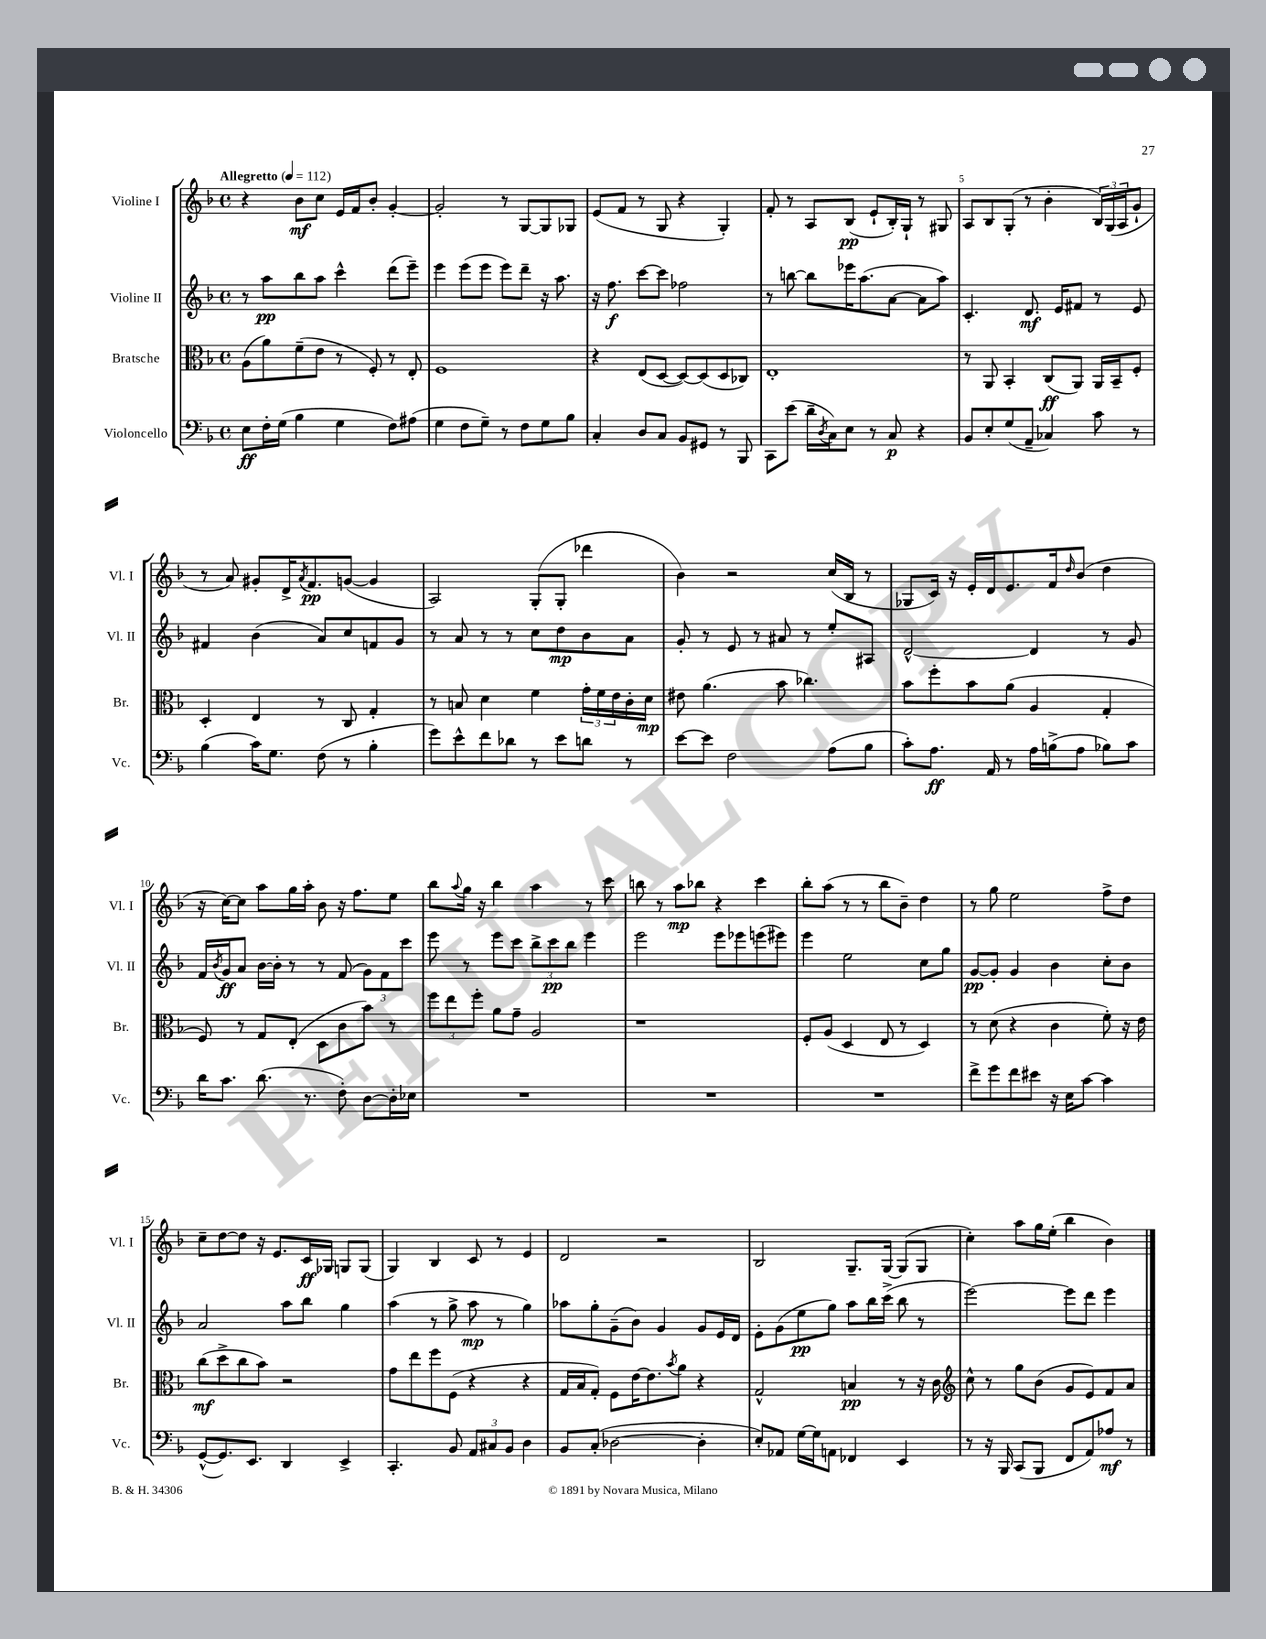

**kern	**dynam	**kern	**dynam	**kern	**dynam	**kern	**dynam
*part4	*part4	*part3	*part3	*part2	*part2	*part1	*part1
*staff4	*staff4	*staff3	*staff3	*staff2	*staff2	*staff1	*staff1
*I"Violoncello	*	*I"Bratsche	*	*I"Violine II	*	*I"Violine I	*
*I'Vc.	*	*I'Br.	*	*I'Vl. II	*	*I'Vl. I	*
*clefF4	*	*clefC3	*	*clefG2	*	*clefG2	*
*k[b-]	*	*k[b-]	*	*k[b-]	*	*k[b-]	*
*M4/4	*	*M4/4	*	*M4/4	*	*M4/4	*
*met(c)	*	*met(c)	*	*met(c)	*	*met(c)	*
*MM112	*	*MM112	*	*MM112	*	*MM112	*
=1	=1	=1	=1	=1	=1	=1	=1
!	!	!	!	!	!	!LO:TX:a:B:t=Allegretto	!
8E\L	ff	(8A\L	.	8r	.	4r	.
16F'\L	.	8a\)	.	8aa\L	pp	.	.
(16G\JJ	.	.	.	.	.	.	.
4B-\	.	(8f~\	.	8bb-\	.	8b-\L	mf
.	.	8e\J	.	8aa\J	.	8cc\J	.
4G\	.	8r	.	4ccc^^\	.	16e/LL	.
.	.	.	.	.	.	16f/J	.
.	.	8F'/)	.	.	.	8b-'/J	.
8F\L)	.	8r	.	(8ddd\L	.	[4g'/	.
(8A#X\J	.	8E'/	.	8eee~\J)	.	.	.
=2	=2	=2	=2	=2	=2	=2	=2
4G\	.	1F	.	4eee\	.	2g'/]	.
8F\L	.	.	.	(8eee\L	.	.	.
8G~\J)	.	.	.	8eee\J	.	.	.
8r	.	.	.	8eee\L)	.	8r	.
8F\L	.	.	.	8ddd~\J	.	[8G/L	.
8G\	.	.	.	16r	.	8G/]	.
.	.	.	.	8.aa\	.	.	.
8B-\J	.	.	.	.	.	8G-X/J	.
=3	=3	=3	=3	=3	=3	=3	=3
4C'/	.	4r	.	16r	.	(8e/L	.
.	.	.	.	8.ff\	f	.	.
.	.	.	.	.	.	8f/J	.
8D/L	.	(8E/L	.	[8ccc\L	.	8r	.
8C/J	.	[8D/J	.	8ccc\J]	.	8G/	.
8BB-/L	.	8D/L_)	.	2ff-X\	.	4r	.
8GG#X/J	.	(8D/]	.	.	.	.	.
8r	.	8D/	.	.	.	4G'/)	.
8BBB-/	.	8C-X/J)	.	.	.	.	.
=4	=4	=4	=4	=4	=4	=4	=4
8CC\L	.	1E'	.	8r	.	8f'/	.
(8e\J	.	.	.	[8bbn\	.	8r	.
16d~\LL	.	.	.	8bb\L]	.	8A/L	.
8qD/	.	.	.	.	.	.	.
16C\J)	.	.	.	.	.	.	.
8E\J	.	.	.	16eee-X\K	.	(8B-/J	pp
.	.	.	.	(8.aa\	.	.	.
8r	.	.	.	.	.	8e`/L	.
8C/	p	.	.	[8a\J	.	16B-'/L)	.
.	.	.	.	.	.	16G`/JJ	.
4r	.	.	.	8a\L]	.	8r	.
.	.	.	.	8aa\J)	.	8G#X/	.
=5	=5	=5	=5	=5	=5	=5	=5
8BB-/L	.	8r	.	4.c'/	.	8A/L	.
8E'/	.	8AA/	.	.	.	8B-/	.
(8G/	.	4BB-'/	.	.	.	(8G'/J	.
8AA~/J	.	.	.	8.d/	mf	8r	.
4C-X/)	.	(8C/L	ff	.	.	4b-'\	.
.	.	.	.	16e/KL	.	.	.
.	.	8AA/J)	.	8f#X/J	.	.	.
8c\	.	16AA/LL	.	8r	.	24B-/LL)	.
.	.	.	.	.	.	(24G/	.
.	.	16BB-~/J	.	.	.	.	.
.	.	.	.	.	.	24A/J	.
8r	.	8F'/J	.	8e/	.	8g`/J	.
!!LO:LB:g=z
=6	=6	=6	=6	=6	=6	=6	=6
(4B-\	.	4D'/	.	4f#X/	.	8r	.
.	.	.	.	.	.	8a/)	.
16c\KL)	.	4E/	.	(4b-\	.	8g#X'/L	.
8.G\J	.	.	.	.	.	.	.
.	.	.	.	.	.	16d^/K	.
.	.	.	.	.	.	8qa/	.
.	.	.	.	.	.	8.f/	pp
(8F\	.	8r	.	8a/L)	.	.	.
8r	.	8C/	.	8cc/	.	([8gn/J	.
4B-'\	.	4G'/	.	8fn/	.	4g/]	.
.	.	.	.	8g/J	.	.	.
=7	=7	=7	=7	=7	=7	=7	=7
8g\L)	.	8r	.	8r	.	2A/)	.
8e^^\	.	8Bn/	.	8a/	.	.	.
8f\	.	4d\	.	8r	.	.	.
8d-X\J	.	.	.	8r	.	.	.
8r	.	4f\	.	8cc\L	.	(8G'/L	.
8e\L	.	.	.	8dd\	mp	8G'/J	.
8dn\J	.	24g'\LL	.	8b-\	.	4ddd-X\	.
.	.	24f\	.	.	.	.	.
.	.	24e\	.	.	.	.	.
8r	.	16c'\	.	8a\J	.	.	.
.	.	16d\JJ	mp	.	.	.	.
=8	=8	=8	=8	=8	=8	=8	=8
[8e\L	.	8e#X\	.	8g'/	.	4b-\)	.
8e\J]	.	(4.a\	.	8r	.	.	.
2F\	.	.	.	8e/	.	2r	.
.	.	.	.	8r	.	.	.
.	.	8b-\	.	8a#X/	.	.	.
.	.	4.cc-X\)	.	8r	.	.	.
(8A\L	.	.	.	8ee'/L	.	(16cc/LL	.
.	.	.	.	.	.	16B-/JJ	.
8B-\J	.	.	.	8A#X/J	.	8r	.
=9	=9	=9	=9	=9	=9	=9	=9
8c'\L)	.	8b-\L	.	[2d^^/	.	8G-X/L	.
8.A\J	ff	8ff'\	.	.	.	16c/Jk)	.
.	.	.	.	.	.	16r	.
.	.	8b-\	.	.	.	16e'/LL	.
16AA/	.	.	.	.	.	16d/J	.
8r	.	(8a\J	.	.	.	8.e/	.
16A\LL	.	4A/	.	4d/]	.	.	.
(16Bn^\J	.	.	.	.	.	16f/k	.
.	.	.	.	.	.	16qqdd/	.
8A\J	.	.	.	.	.	(8b-/J	.
8B-X\L)	.	4G'/	.	8r	.	4dd\	.
8c\J	.	.	.	8g/	.	.	.
!!LO:LB:g=z
=10	=10	=10	=10	=10	=10	=10	=10
16d\KL	.	8F/)	.	16f/LL	.	16r	.
.	.	.	.	8qb-/	.	.	.
8.c\J	.	.	.	16g/J	ff	[16cc\KL)	.
.	.	8r	.	8a/J	.	8cc\J]	.
(8.d\	.	8G/L	.	[16b-\LL	.	8aa\L	.
.	.	.	.	16b-'\JJ]	.	.	.
.	.	(8E'/J	.	8r	.	16gg\L	.
8.r	.	.	.	.	.	16aa'\JJ	.
.	.	8D\L	.	8r	.	8b-\	.
8F'\)	.	8c\	.	(8f/	.	16r	.
.	.	.	.	.	.	8.ff\L	.
[8D\L	.	8b-\J)	.	12g\L)	.	.	.
.	.	.	.	12f\	.	.	.
16D'\L]	.	8r	.	.	.	8ee\J	.
.	.	.	.	12ccc\J	.	.	.
16E-X\JJ	.	.	.	.	.	.	.
=11	=11	=11	=11	=11	=11	=11	=11
1r	.	12ff\L	.	8eee\	.	8bb-\L	.
.	.	12ee\	.	.	.	.	.
.	.	.	.	.	.	8qqaa/	.
.	.	.	.	8r	.	16gg\Jk	.
.	.	12ff'\J	.	.	.	.	.
.	.	.	.	.	.	16r	.
.	.	8a\L	.	8eee\L	.	4bb-\	.
.	.	8g~\J	.	8ccc\J	.	.	.
.	.	2A/	.	12bb-^\L	.	4aa\	.
.	.	.	.	12ccc\	pp	.	.
.	.	.	.	12bb-\J	.	.	.
.	.	.	.	4eee\	.	8r	.
.	.	.	.	.	.	8ccc\	.
=12	=12	=12	=12	=12	=12	=12	=12
1r	.	1r	.	2eee\	.	8bbn\	.
.	.	.	.	.	.	8r	.
.	.	.	.	.	.	8aa\L	mp
.	.	.	.	.	.	8bb-X\J	.
.	.	.	.	8eee\L	.	4r	.
.	.	.	.	8eee-X\	.	.	.
.	.	.	.	(8eeen\	.	4ccc\	.
.	.	.	.	8eee#X\J)	.	.	.
=13	=13	=13	=13	=13	=13	=13	=13
1r	.	8F'/L	.	4eee\	.	8bb-'\L	.
.	.	(8A/J	.	.	.	(8aa\J	.
.	.	4D/	.	2ee\	.	8r	.
.	.	.	.	.	.	8r	.
.	.	8E/	.	.	.	8bb-\L	.
.	.	8r	.	.	.	8b-~\J)	.
.	.	4D/)	.	8cc\L	.	4dd\	.
.	.	.	.	8gg\J	.	.	.
=14	=14	=14	=14	=14	=14	=14	=14
8f^\L	.	8r	.	[8g/L	pp	8r	.
8g\	.	(8d\	.	8g'/J]	.	8gg\	.
8f\	.	4r	.	4g/	.	2ee\	.
8e#X\J	.	.	.	.	.	.	.
16r	.	4c\	.	4b-\	.	.	.
16E\KL	.	.	.	.	.	.	.
[8c\J	.	.	.	.	.	.	.
4c\]	.	8f'\)	.	8cc'\L	.	8ff^\L	.
.	.	16r	.	8b-\J	.	8dd\J	.
.	.	16e\	.	.	.	.	.
!!LO:LB:g=z
=15	=15	=15	=15	=15	=15	=15	=15
([8GG^^/L	.	(8cc\L	mf	2a/	.	8cc~\L	.
8.GG/])	.	8dd^\	.	.	.	[8dd\	.
.	.	8cc\	.	.	.	8dd\J]	.
8.EE/J	.	.	.	.	.	.	.
.	.	8b-\J)	.	.	.	16r	.
.	.	.	.	.	.	8.e/L	.
4DD/	.	2r	.	8aa\L	.	.	.
.	.	.	.	8bb-\J	.	16c/L	ff
.	.	.	.	.	.	16G-X/JJ	.
4EE^/	.	.	.	4gg\	.	8Gn/L	.
.	.	.	.	.	.	(8G/J	.
=16	=16	=16	=16	=16	=16	=16	=16
4.CC'/	.	8g\L	.	(4aa\	.	4G/)	.
.	.	8ee\	.	.	.	.	.
.	.	8ff\	.	8r	.	4B-/	.
8BB-/	.	(8F\J	.	8gg^\	.	.	.
12AA/L	.	4r	.	8aa\	mp	8c/	.
12C#X/	.	.	.	.	.	.	.
.	.	.	.	8r	.	8r	.
12BB-/J	.	.	.	.	.	.	.
4D\	.	4r	.	4gg\)	.	4e/	.
=17	=17	=17	=17	=17	=17	=17	=17
8BB-/L	.	16G/LL	.	8aa-X\L	.	2d/	.
.	.	16B-/J	.	.	.	.	.
(8C'/J	.	8G'/J)	.	8gg'\	.	.	.
[2D-X\	.	8F\L	.	(8g~\	.	.	.
.	.	[16e\K	.	8b-\J)	.	.	.
.	.	8.e\]	.	.	.	.	.
.	.	.	.	4g/	.	2r	.
.	.	8qb-/	.	.	.	.	.
.	.	8a\J	.	.	.	.	.
4D-'\]	.	4r	.	8g/L	.	.	.
.	.	.	.	16e/L	.	.	.
.	.	.	.	16d/JJ	.	.	.
=18	=18	=18	=18	=18	=18	=18	=18
8E'/L)	.	2G^^/	.	8e'\L	.	2B-/	.
8AA-X/J	.	.	.	(8g\	.	.	.
[16G\LL	.	.	.	8ee\	pp	.	.
16G\J]	.	.	.	.	.	.	.
8AAn\J	.	.	.	8gg\J)	.	.	.
4FF-X/	.	4Bn/	pp	8aa\L	.	8.G~/L	.
.	.	.	.	16bb-\L	.	.	.
.	.	.	.	(16ccc^\JJ	.	[16G/Jk	.
4EE/	.	8r	.	8bb-\	.	(8G/L]	.
.	.	16r	.	8r	.	8G/J	.
.	.	16c\	.	.	.	.	.
=19	=19	=19	=19	=19	=19	=19	=19
*	*	*clefG2	*	*	*	*	*
8r	.	8cc^^\	.	[2eee\)	.	4cc'\)	.
16r	.	8r	.	.	.	.	.
16BBB-/	.	.	.	.	.	.	.
(8CC/L	.	8gg\L	.	.	.	8aa\L	.
8BBB-/J	.	(8b-\J	.	.	.	16gg\L	.
.	.	.	.	.	.	(16ee'\JJ	.
8FF/L	.	8g/L	.	8eee\L]	.	4bb-\	.
8AA/)	.	8e/)	.	8ddd\J	.	.	.
8A-X/J	mf	8f/	.	4eee\	.	4b-\)	.
8r	.	8a/J	.	.	.	.	.
==	==	==	==	==	==	==	==
*-	*-	*-	*-	*-	*-	*-	*-
